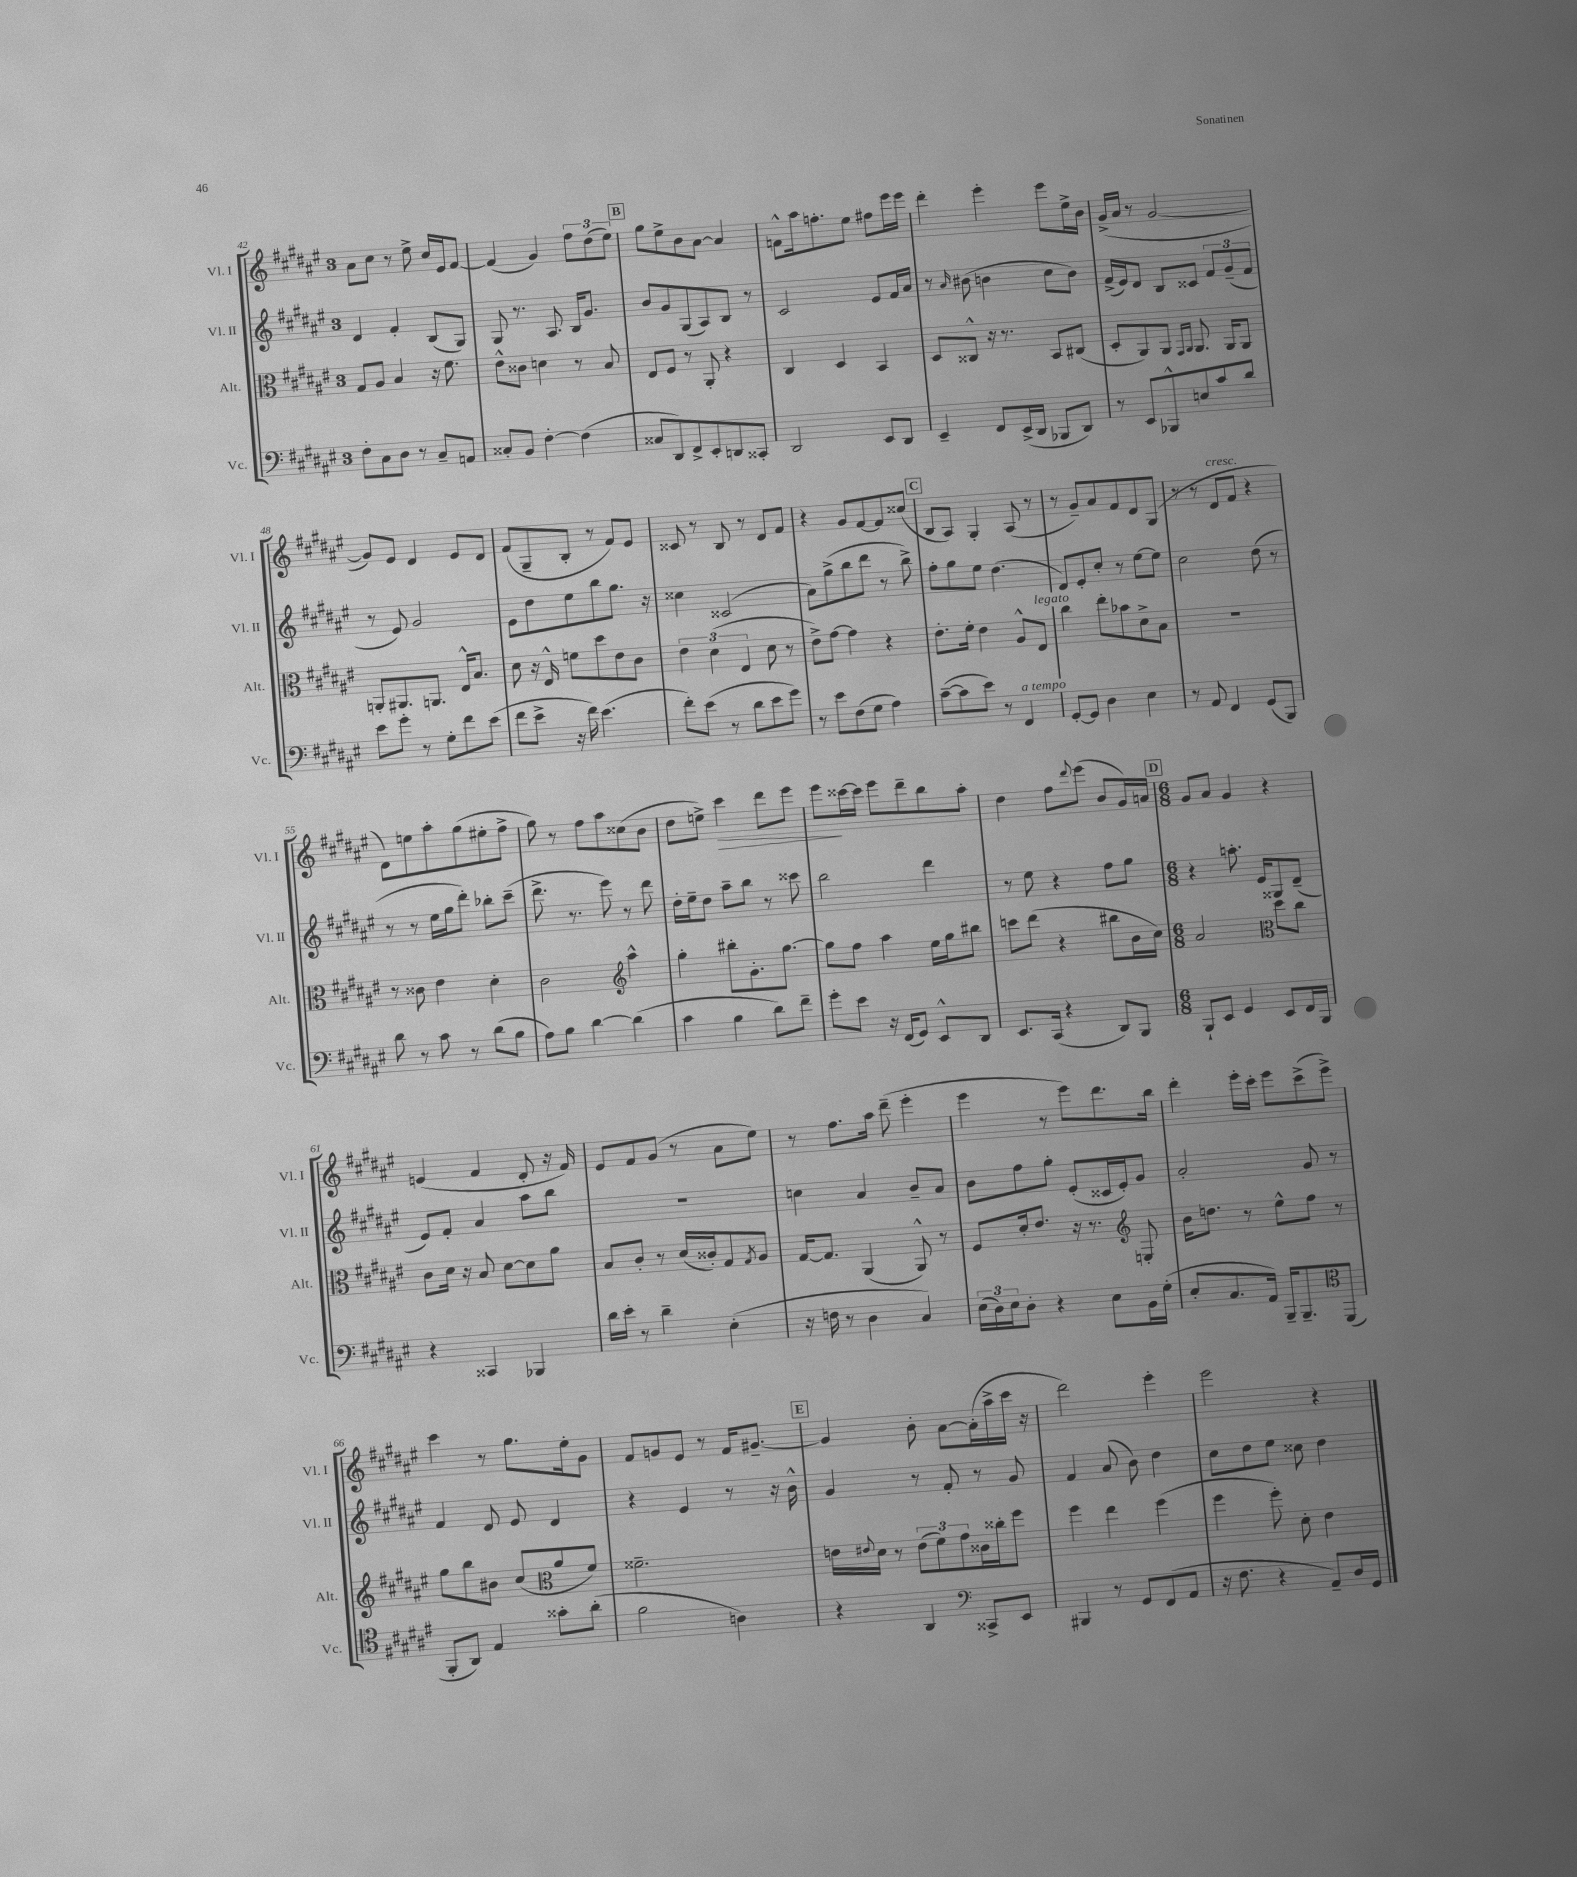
<<
\new StaffGroup <<
\new Staff = "s0" \with { instrumentName = "Vl. I" shortInstrumentName = "Vl. I" } {
    \clef treble \key fis \major \once \override Staff.TimeSignature.style = #'single-digit \time 3/4
    ais'8 cis''8 r8 eis''8-> cis''16 eis'16 fis'8~ |
    fis'4( gis'4) \tuplet 3/2 { fis''8 dis''8( eis''8) } |
    \mark \markup { \box "B" } gis''8 eis''8-> b'8 ais'8~ ais'4 |
    f'8-^ ais''16 f''8.-. eis''8 fis''8 eis'''16 eis'''16 |
    dis'''4-. eis'''4-. eis'''8 eis''16-> b'16 |
    gis'16->( ais'16 r8 gis'2~ |
    gis'8) eis'8 dis'4 eis'8 dis'8 |
    fis'8( gis8-- b8-. r8 fis'8) eis'8 |
    cisis'8 r8 b8 r8 dis'8 fis'8 |
    r4 gis'8 fis'8~ fis'8 cisis''8( |
    \mark \markup { \box "C" } b8 ais8) gis4-. ais8( r8 |
    r8 gis'8--) ais'8 fis'8 dis'8 gis8( |
    r8 r8 dis'8^\markup { \italic "cresc." } fis'8 r4 |
    dis'8) e''8 ais''8-. gis''8( eis''8-. fis''8-> |
    gis''8) r8 fis''8 ais''8 cisis''8( b'8 |
    dis''8 e''8->) cis'''4\> dis'''8 eis'''8 |
    eis'''8\! cisis'''16~ cisis'''16 eis'''8 dis'''8-- b''8 ais''8-. |
    dis''4 fis''8 \appoggiatura { dis'''8 } eis'''8( b'8 gis'16) a'16 |
    \mark \markup { \box "D" } \numericTimeSignature \time 6/8 gis'8 ais'8 gis'4 r4 |
    e'4( fis'4 dis'8-. r16 fis'16) |
    eis'8 fis'8 gis'8( r8 ais'8 eis''8) |
    r8 fis''8. ais''16 dis'''8--( eis'''4-. |
    eis'''4 r8 eis'''8) dis'''8. b''16 |
    dis'''4-. eis'''16-. cis'''16-. eis'''8 cis'''8->( eis'''8->) |
    cis'''4 r8 gis''8. eis''16-. gis'8 |
    fis'8 g'8 eis'8 r8 fis'16 gis'8.~-- |
    \mark \markup { \box "E" } gis'4 b'8-. ais'8~ ais'16-.( ais''16-> cis'''16 r16 |
    dis'''2) eis'''4-. |
    eis'''2 r4 \bar "|." |
}
\new Staff = "s1" \with { instrumentName = "Vl. II" shortInstrumentName = "Vl. II" } {
    \clef treble \key fis \major \once \override Staff.TimeSignature.style = #'single-digit \time 3/4
    dis'4 fis'4-. b8( gis8) |
    gis8 r8. ais8. b16 gis'8. |
    \mark \markup { \box "B" } b'8 gis'8 gis8( ais8) b8 r8 |
    cis'2 eis'8 fis'16 ais'16 |
    r8 \grace { ais'16 } bis'8( b'4 cis''8 b'8) |
    fis'16->( eis'16) dis'8 b8 cisis'8 \tuplet 3/2 { fis'8 gis'8--( fis'8 } |
    r8 eis'8) gis'2 |
    eis'8 dis''8 eis''8 b''8 gis''8. r16 |
    cisis''4 cisis'2( |
    ais'8) gis''8->( b''8 dis'''8 r8 b''8->) |
    \mark \markup { \box "C" } fis''8-. gis''8 eis''8 dis''4.( |
    dis'8) eis'8-. cis''8-. r8 eis''8~ eis''8 |
    cis''2 dis''8( r8 |
    r8 r8 eis''16 gis''16 dis'''8-.) bes''8-. cis'''8--( |
    dis'''8.-> r8. eis'''8) r8 dis'''8 |
    dis''16-. eis''16-- dis''8 ais''8-- b''8 r8 cisis'''8 |
    b''2 dis'''4 |
    r8 eis''8 r4 fis''8 gis''8 |
    \mark \markup { \box "D" } \numericTimeSignature \time 6/8 r4 a''8.-. eis'16 gisis8 dis'8--( |
    eis'8) fis'8-. ais'4 ais''8 b''8 |
    R2. |
    c''4 ais'4 b'8-- ais'8 |
    b'8 fis''8 gis''8-. eis'8-.( cisis'16 eis'16-.) gis'8 |
    ais'2-. gis'8 r8 |
    fis'4 dis'8 eis'8 dis'4 |
    r4 eis'4 r8 r16 b'16-^ |
    \mark \markup { \box "E" } gis'4 r8 fis'8-. r8 gis'8 |
    fis'4 ais'8( b'8) dis''4 |
    cis''8 dis''8 eis''8 cisis''8 dis''4 \bar "|." |
}
\new Staff = "s2" \with { instrumentName = "Alt." shortInstrumentName = "Alt." } {
    \clef alto \key fis \major \once \override Staff.TimeSignature.style = #'single-digit \time 3/4
    gis8 ais8 b4 r16 fis'8. |
    eis'8-^ cisis'8 d'4 r8 b8 |
    \mark \markup { \box "B" } eis8 fis8 r8 ais,8-. r4 |
    cis4 dis4 b,4 |
    dis8 cisis8-^ r16 r8. b,8 cis8( |
    dis8-. ais,8) ais,8 \grace { gis,16 ais,16 } ais,8. ais,16 ais,8 |
    a,8-. ais,8. a,8. eis16-^ b8. |
    dis'8 r16 eis16-^ f'8 dis''8 eis'8 cis'8 |
    \tuplet 3/2 { eis'4 dis'4( eis4 } dis'8 r8 |
    eis'8->) gis'8~ gis'4 r4 |
    \mark \markup { \box "C" } eis'8.-. fis'16-. eis'4 ais8-^ eis8^\markup { \italic "legato" } |
    cis''4 eis''8-. bes'8 dis'8-> b8 |
    R2. |
    r8 cisis'8 eis'4 dis'4-. |
    cis'2 \clef treble ais''4-^ |
    gis''4-. bis''8-. gis'8.-. gis''8.~ |
    gis''8 fis''8 ais''4 eis''16 gis''16 bis''8 |
    c'''8 dis'''8( r4 bis''8 b'16 cis''16) |
    \mark \markup { \box "D" } \numericTimeSignature \time 6/8 ais'2 dis''8 cis''8 |
    \clef alto cis'8 dis'16 r16 b8 dis'8~ dis'8 ais'8 |
    b8 cis'8-. r8 dis'16( cisis'16-.) gis8 \acciaccatura { gis8 } ais8 |
    gis16~ gis8. ais,4( ais,8-^) r8 |
    fis8 dis'16-. eis'8. r16 r8. e8-. |
    \clef treble b'16 d''8. r8 eis''8-^ fis''8 r8 |
    gis''8 b''8 bis'8 cis''8( ais'8 fis'8) |
    \clef alto fisis'2.-- |
    \mark \markup { \box "E" } e'16 \appoggiatura { eis'8 } dis'16 r8 \tuplet 3/2 { eis'8( fis'8) gis'8 } cisis'16 cisis''16-. fis''8 |
    fis''4 eis''4 fis''4( |
    fis''4 fis''8-.) dis'8-. eis'4 \bar "|." |
}
\new Staff = "s3" \with { instrumentName = "Vc." shortInstrumentName = "Vc." } {
    \clef bass \key fis \major \once \override Staff.TimeSignature.style = #'single-digit \time 3/4
    fis8-. cis8 dis8 r8 cis8-- a,8 |
    cisis8-. b,8 fis4~-. fis4( |
    \mark \markup { \box "B" } cisis8 dis,8) fis,8-> eis,8-. d,8 cisis,8-. |
    dis,2 eis,8 dis,8 |
    eis,4-- fis,8 eis,16->( dis,16 bes,,8 dis,8) |
    r8 eis,8 bes,,8-^ e8 cis'8 dis'8 |
    eis'8 gis'8-. r8 gis8-. fis'8 eis'8( |
    fis'8 eis'8-> r16 fis'16) eis'4.( |
    fis'8-.) eis'8( r8 dis'8 eis'8 gis'8) |
    r8 eis'8 fis8( gis8 ais4) |
    \mark \markup { \box "C" } cis'8~--( cis'8 eis'8) r8 fis,4^\markup { \italic "a tempo" } |
    gis,8~-. gis,8 dis4 eis4 |
    r8 ais,8 fis,4 gis,8( b,,8) |
    dis'8 r8 cis'8 r8 dis'8( b8 |
    ais8) b8 dis'4~ dis'4( |
    cis'4 b4 dis'8) fis'8-- |
    gis'8-. eis'8 r16 fis,16( gis,8) eis,8-^ dis,8 |
    eis,8. cis,16( r4 dis,8) b,,8 |
    \mark \markup { \box "D" } \numericTimeSignature \time 6/8 b,,8-! eis,8 gis,4 eis,8 fis,16 b,,16 |
    r4 cisis,4 bes,,4 |
    dis'16 eis'16-. r8 dis'4-- eis4-.( |
    r16 f16 r8 dis4 cis4) |
    \tuplet 3/2 { eis16( dis16) eis16 } dis8-. r4 eis8 b,16 gis16-.( |
    eis8-. cis8. ais,16) b,,16-- b,,8.-- dis,8( |
    \clef tenor fis,8-. ais,8) eis4 gisis'8-. ais'8-.( |
    fis'2 a4) |
    \mark \markup { \box "E" } r4 ais,4 \clef bass cisis,8-> eis,8 |
    bis,,4 r8 gis,8 fis,8( ais,8 |
    r16 fis8. r4 ais,8--) dis16 gis,16 \bar "|." |
}
>>
>>
\layout { \context { \Score currentBarNumber = #42 } }
